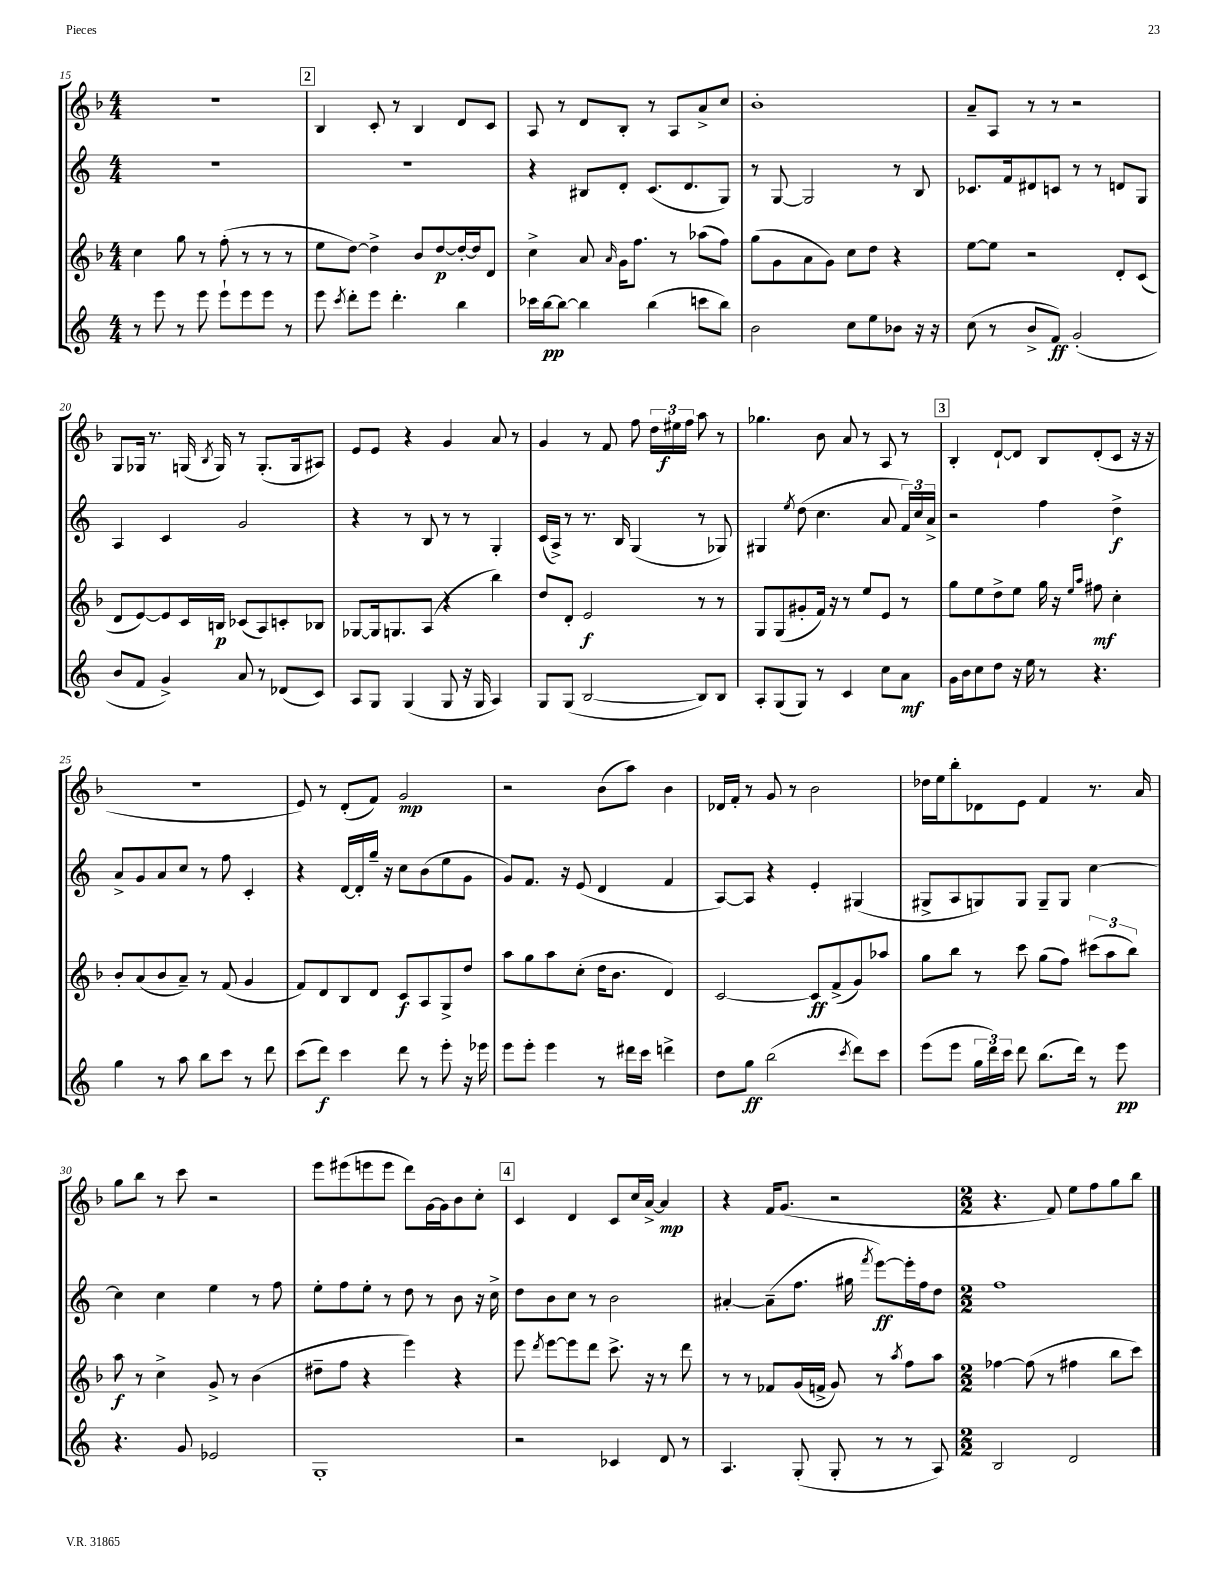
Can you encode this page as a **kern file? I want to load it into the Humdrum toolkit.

**kern	**dynam	**kern	**dynam	**kern	**dynam	**kern	**dynam
*part4	*part4	*part3	*part3	*part2	*part2	*part1	*part1
*staff4	*staff4	*staff3	*staff3	*staff2	*staff2	*staff1	*staff1
*clefG2	*	*clefG2	*	*clefG2	*	*clefG2	*
*k[]	*	*k[b-]	*	*k[]	*	*k[b-]	*
*M4/4	*	*M4/4	*	*M4/4	*	*M4/4	*
=15	=15	=15	=15	=15	=15	=15	=15
8r	.	4cc\	.	1r	.	1r	.
8eee\	.	.	.	.	.	.	.
8r	.	8gg\	.	.	.	.	.
8eee\	.	8r	.	.	.	.	.
8eee`\L	.	(8ff'\	.	.	.	.	.
8eee\	.	8r	.	.	.	.	.
8eee\J	.	8r	.	.	.	.	.
8r	.	8r	.	.	.	.	.
!!LO:REH:place=s1:t=2
=16	=16	=16	=16	=16	=16	=16	=16
8eee\	.	8ee\L	.	1r	.	4B-/	.
8qccc/	.	.	.	.	.	.	.
8ddd'\L	.	[8dd\J)	.	.	.	.	.
8eee\J	.	4dd^\]	.	.	.	8c'/	.
4.ddd'\	.	.	.	.	.	8r	.
.	.	8b-/L	.	.	.	4B-/	.
.	.	[8dd/	p	.	.	.	.
4bb\	.	16dd'/L_	.	.	.	8d/L	.
.	.	16dd/J]	.	.	.	.	.
.	.	8d/J	.	.	.	8c/J	.
=17	=17	=17	=17	=17	=17	=17	=17
16ccc-X\LL	.	4cc^\	.	4r	.	8A/	.
[16bb\J	pp	.	.	.	.	.	.
8bb\J_	.	.	.	.	.	8r	.
4bb\]	.	8a/	.	8B#X/L	.	8d/L	.
.	.	16qqa/	.	.	.	.	.
.	.	16g\KL	.	8d'/J	.	8B-'/J	.
.	.	8.ff\J	.	.	.	.	.
(4bb\	.	.	.	(8.c/L	.	8r	.
.	.	8r	.	.	.	8A/L	.
.	.	.	.	8.d/	.	.	.
8cccn\L	.	(8aa-X\L	.	.	.	8a^/	.
8bb\J)	.	8ff\J)	.	8G/J)	.	8cc/J	.
=18	=18	=18	=18	=18	=18	=18	=18
2b\	.	(8gg\L	.	8r	.	1b-'	.
.	.	8g\	.	[8G/	.	.	.
.	.	8a\	.	2G/]	.	.	.
.	.	8g\J)	.	.	.	.	.
8cc\L	.	8cc\L	.	.	.	.	.
8ee\	.	8dd\J	.	.	.	.	.
8b-X\J	.	4r	.	8r	.	.	.
16r	.	.	.	8B/	.	.	.
16r	.	.	.	.	.	.	.
=19	=19	=19	=19	=19	=19	=19	=19
(8cc\	.	[8ee\L	.	8.c-X/L	.	8a~/L	.
8r	.	8ee\J]	.	.	.	8A/J	.
.	.	.	.	16f/k	.	.	.
8b^/L	.	2r	.	8d#X/	.	8r	.
8f/J)	ff	.	.	8cn/J	.	8r	.
(2g'/	.	.	.	8r	.	2r	.
.	.	.	.	8r	.	.	.
.	.	8d'/L	.	8dn/L	.	.	.
.	.	(8c/J	.	8G/J	.	.	.
!!LO:LB:g=z
=20	=20	=20	=20	=20	=20	=20	=20
8b/L	.	8d/L	.	4A/	.	8G/L	.
8f/J	.	[8e/)	.	.	.	16G-X/Jk	.
.	.	.	.	.	.	8.r	.
4g^/)	.	8e/]	.	4c/	.	.	.
.	.	16c/L	.	.	.	(16Gn/	.
.	.	.	.	.	.	8qB-/	.
.	.	16Bn/JJ	p	.	.	16G/)	.
8a/	.	(8c-X/L	.	2g/	.	8r	.
8r	.	8A/)	.	.	.	(8.G'/L	.
(8d-X/L	.	8cn'/	.	.	.	.	.
.	.	.	.	.	.	16G/k	.
8c/J)	.	8B-X/J	.	.	.	8A#X/J)	.
=21	=21	=21	=21	=21	=21	=21	=21
8A/L	.	[8G-X/L	.	4r	.	8e/L	.
8G/J	.	16G-/k]	.	.	.	8e/J	.
.	.	8.Gn/	.	.	.	.	.
(4G/	.	.	.	8r	.	4r	.
.	.	(8A/J	.	8B/	.	.	.
8G/	.	4r	.	8r	.	4g/	.
16r	.	.	.	8r	.	.	.
16G/	.	.	.	.	.	.	.
4A/)	.	4bb-\)	.	4G'/	.	8a/	.
.	.	.	.	.	.	8r	.
=22	=22	=22	=22	=22	=22	=22	=22
8G/L	.	8dd/L	.	(16c/LL	.	4g/	.
.	.	.	.	16A^/JJ)	.	.	.
(8G/J	.	8d'/J	.	8r	.	.	.
[2B/	.	2e/	f	8.r	.	8r	.
.	.	.	.	.	.	8f/	.
.	.	.	.	16B/	.	.	.
.	.	.	.	(4G/	.	8ff\	.
.	.	.	.	.	.	24dd\LL	.
.	.	.	.	.	.	24ee#X\	f
.	.	.	.	.	.	24ff\JJ	.
8B/L])	.	8r	.	8r	.	8aa\	.
8B/J	.	8r	.	8G-X/)	.	8r	.
=23	=23	=23	=23	=23	=23	=23	=23
8A'/L	.	8G/L	.	4G#X/	.	4.gg-X\	.
(8G/	.	(8G/	.	.	.	.	.
.	.	.	.	8qee/	.	.	.
8G/J)	.	8g#X'/	.	(8dd\	.	.	.
8r	.	16f/Jk)	.	4.cc\	.	8b-\	.
.	.	16r	.	.	.	.	.
4c/	.	8r	.	.	.	8a/	.
.	.	8ee/L	.	.	.	8r	.
8cc\L	.	8e/J	.	8a/	.	8A/	.
8a\J	mf	8r	.	24f/LL)	.	8r	.
.	.	.	.	24cc/	.	.	.
.	.	.	.	24a^/JJ	.	.	.
!!LO:REH:place=s1:t=3
=24	=24	=24	=24	=24	=24	=24	=24
16g\LL	.	8gg\L	.	2r	.	4B-'/	.
16b\J	.	.	.	.	.	.	.
8cc\	.	8ee\	.	.	.	.	.
8dd\J	.	8dd^\	.	.	.	[8d`/L	.
16r	.	8ee\J	.	.	.	8d/J]	.
16ee\	.	.	.	.	.	.	.
8r	.	16gg\	.	4ff\	.	8B-/L	.
.	.	16r	.	.	.	.	.
.	.	16qqee/LL	.	.	.	.	.
.	.	16qqaa/JJ	.	.	.	.	.
4.r	.	8ff#X\	mf	.	.	(8d'/	.
.	.	4cc'\	.	4dd^\	f	8c/J	.
.	.	.	.	.	.	16r	.
.	.	.	.	.	.	16r	.
!!LO:LB:g=z
=25	=25	=25	=25	=25	=25	=25	=25
4gg\	.	8b-'/L	.	8a^/L	.	1r	.
.	.	(8a/	.	8g/	.	.	.
8r	.	8b-/	.	8a/	.	.	.
8aa\	.	8a~/J)	.	8cc/J	.	.	.
8bb\L	.	8r	.	8r	.	.	.
8ccc\J	.	(8f/	.	8ff\	.	.	.
8r	.	4g/	.	4c'/	.	.	.
8ddd\	.	.	.	.	.	.	.
=26	=26	=26	=26	=26	=26	=26	=26
(8ccc\L	.	8f/L)	.	4r	.	8e/)	.
8ddd\J)	f	8d/	.	.	.	8r	.
4ccc\	.	8B-/	.	[16d/LL	.	(8d'/L	.
.	.	.	.	16d'/]	.	.	.
.	.	8d/J	.	16gg~/JJ	.	8f/J)	.
.	.	.	.	16r	.	.	.
8ddd\	.	8c/L	f	8cc\L	.	2g/	mp
8r	.	8A/	.	(8b\	.	.	.
8eee'\	.	8G^/	.	8ee\	.	.	.
16r	.	8dd/J	.	8g\J	.	.	.
16eee-X\	.	.	.	.	.	.	.
=27	=27	=27	=27	=27	=27	=27	=27
8eee\L	.	8aa\L	.	8g/L)	.	2r	.
8eee'\J	.	8gg\	.	8.f/J	.	.	.
4eee\	.	8aa\	.	.	.	.	.
.	.	.	.	16r	.	.	.
.	.	(8cc'\J	.	(8e/	.	.	.
8r	.	16dd\KL	.	4d/	.	(8b-\L	.
.	.	8.b-\J	.	.	.	.	.
16ddd#X\LL	.	.	.	.	.	8aa\J)	.
16ccc\JJ	.	.	.	.	.	.	.
4dddn^\	.	4d/)	.	4f/	.	4b-\	.
=28	=28	=28	=28	=28	=28	=28	=28
8dd\L	.	[2c/	.	[8A/L)	.	16d-X/LL	.
.	.	.	.	.	.	16f'/JJ	.
8gg\J	ff	.	.	8A/J]	.	8r	.
(2bb\	.	.	.	4r	.	8g/	.
.	.	.	.	.	.	8r	.
.	.	8c/L]	ff	4e'/	.	2b-\	.
.	.	(8f^/	.	.	.	.	.
8qccc/	.	.	.	.	.	.	.
8ddd\L)	.	8g/)	.	(4G#X/	.	.	.
8ccc\J	.	8aa-X/J	.	.	.	.	.
=29	=29	=29	=29	=29	=29	=29	=29
(8eee\L	.	8gg\L	.	8G#X^/L	.	16dd-X\LL	.
.	.	.	.	.	.	16ee\J	.
8eee\J	.	8bb-\J	.	8A/	.	8bb-'\	.
24gg\LL	.	8r	.	8Gn/)	.	8d-X\	.
24ddd\)	.	.	.	.	.	.	.
24ccc\JJ	.	.	.	.	.	.	.
8ddd\	.	8ccc\	.	8G/J	.	8e\J	.
(8.bb\L	.	(8gg\L	.	8G~/L	.	4f/	.
.	.	8ff\J)	.	8G/J	.	.	.
16ddd\Jk)	.	.	.	.	.	.	.
8r	.	(12ccc#X\L	.	[4cc\	.	8.r	.
.	.	12aa\	.	.	.	.	.
8eee\	pp	.	.	.	.	.	.
.	.	12bb-\J)	.	.	.	.	.
.	.	.	.	.	.	16a/	.
!!LO:LB:g=z
=30	=30	=30	=30	=30	=30	=30	=30
4.r	.	8aa\	f	4cc\]	.	8gg\L	.
.	.	8r	.	.	.	8bb-\J	.
.	.	4cc^\	.	4cc\	.	8r	.
8g/	.	.	.	.	.	8ccc\	.
2e-X/	.	8g^/	.	4ee\	.	2r	.
.	.	8r	.	.	.	.	.
.	.	(4b-\	.	8r	.	.	.
.	.	.	.	8ff\	.	.	.
=31	=31	=31	=31	=31	=31	=31	=31
1G'	.	8dd#X~\L	.	8ee'\L	.	8eee\L	.
.	.	8ff\J	.	8ff\	.	(8eee#X\	.
.	.	4r	.	8ee'\J	.	8eeen\	.
.	.	.	.	8r	.	8eee\J	.
.	.	4eee\)	.	8dd\	.	8ddd\L)	.
.	.	.	.	8r	.	[16g\L	.
.	.	.	.	.	.	16g\J]	.
.	.	4r	.	8b\	.	8b-\	.
.	.	.	.	16r	.	8cc'\J	.
.	.	.	.	16cc^\	.	.	.
!!LO:REH:place=s1:t=4
=32	=32	=32	=32	=32	=32	=32	=32
2r	.	8eee\	.	8dd\L	.	4c/	.
.	.	8qddd/	.	.	.	.	.
.	.	[8eee\L	.	8b\	.	.	.
.	.	8eee\]	.	8cc\J	.	4d/	.
.	.	8ddd\J	.	8r	.	.	.
4c-X/	.	8.ccc^\	.	2b\	.	8c/L	.
.	.	.	.	.	.	16cc/L	.
.	.	16r	.	.	.	[16a^/JJ	.
8d/	.	8r	.	.	.	4a/]	mp
8r	.	8ddd\	.	.	.	.	.
=33	=33	=33	=33	=33	=33	=33	=33
4.A/	.	8r	.	[4a#X'/	.	4r	.
.	.	8r	.	.	.	.	.
.	.	8f-X/L	.	(8a#~\L]	.	16f/KL	.
.	.	.	.	.	.	(8.g/J	.
(8G'/	.	(16g/L	.	8.ff\J	.	.	.
.	.	16fn^/JJ	.	.	.	.	.
8G'/	.	8g/)	.	.	.	2r	.
.	.	.	.	16gg#X\	.	.	.
.	.	.	.	8qfff/	.	.	.
8r	.	8r	.	[8eee\L)	ff	.	.
.	.	8qaa/	.	.	.	.	.
8r	.	8ff\L	.	16eee'\L]	.	.	.
.	.	.	.	16ff\J	.	.	.
8A/)	.	8aa\J	.	8dd\J	.	.	.
=34	=34	=34	=34	=34	=34	=34	=34
*M2/2	*	*M2/2	*	*M2/2	*	*M2/2	*
2B/	.	[4ff-X\	.	1ff	.	4.r	.
.	.	(8ff-\]	.	.	.	.	.
.	.	8r	.	.	.	8f/)	.
2d/	.	4ff#X\	.	.	.	8ee\L	.
.	.	.	.	.	.	8ff\	.
.	.	8bb-\L	.	.	.	8gg\	.
.	.	8ccc\J)	.	.	.	8bb-\J	.
==	==	==	==	==	==	==	==
*-	*-	*-	*-	*-	*-	*-	*-
